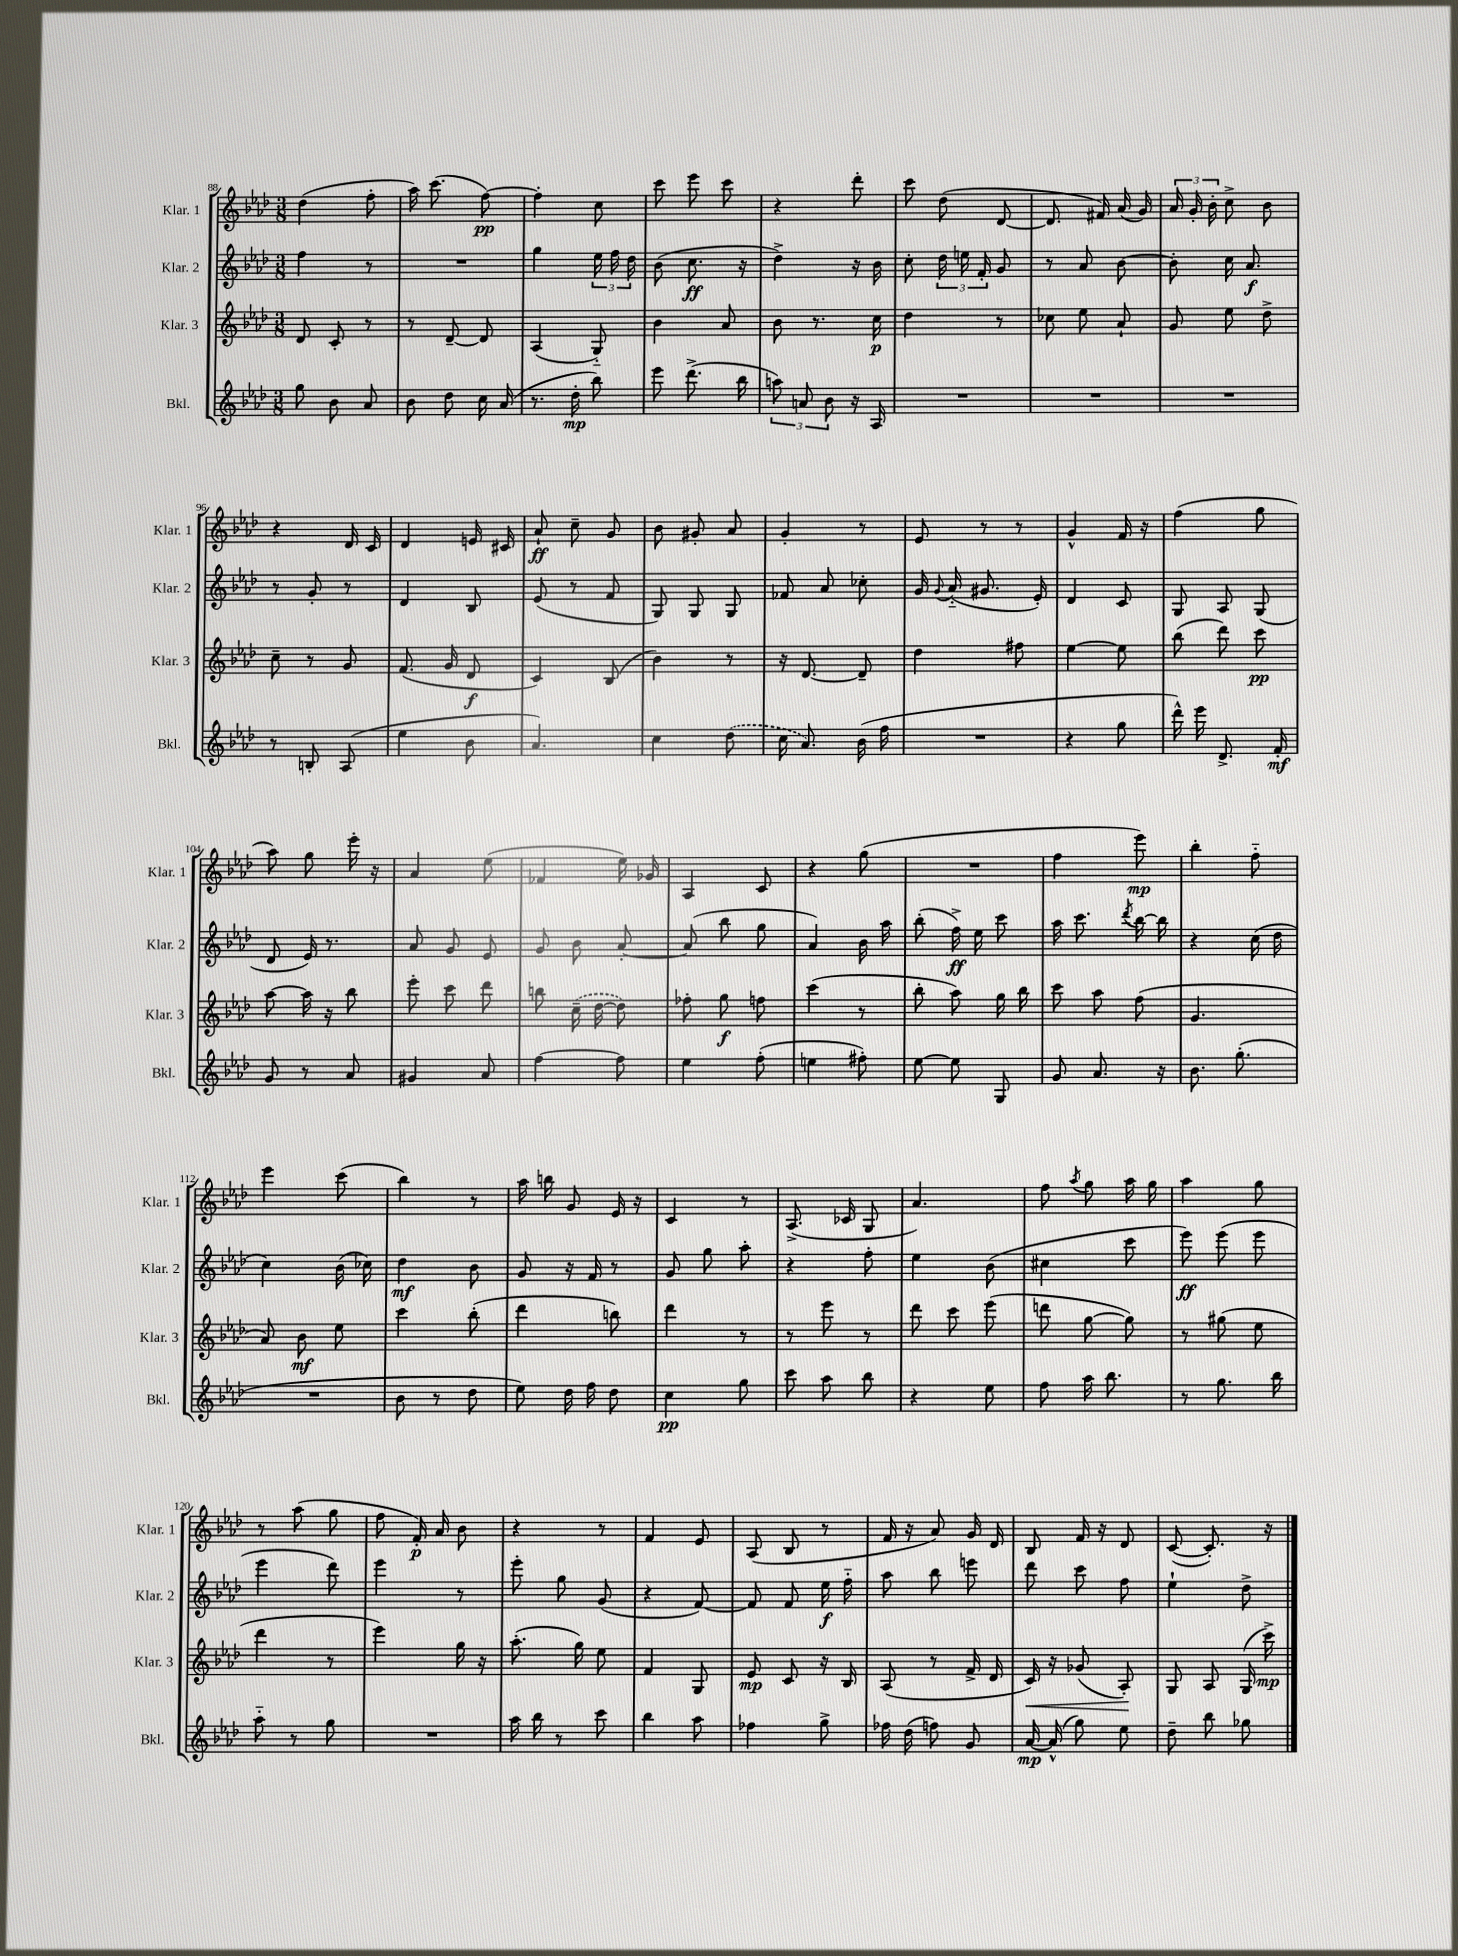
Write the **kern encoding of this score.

**kern	**kern	**kern	**kern
*staff4	*staff3	*staff2	*staff1
*clefG2	*clefG2	*clefG2	*clefG2
*k[b-e-a-d-]	*k[b-e-a-d-]	*k[b-e-a-d-]	*k[b-e-a-d-]
*M3/8	*M3/8	*M3/8	*M3/8
8gg	8d-	4ff	(4dd-
8b-	8c'	.	.
8a-	8r	8r	8ff'
=	=	=	=
8b-	8r	4.r	16aa-)
.	.	.	(8.ccc
8dd-	[8d-~	.	.
16cc	8d-]	.	[8ff)
(16a-	.	.	.
=	=	=	=
8.r	(4A-	4gg	4ff']
16dd-'	.	.	.
8bb-)	8G'~)	24ee-	8cc
.	.	24ff	.
.	.	24dd-	.
=	=	=	=
8eee-	4b-	(8b-	8ccc
(8.ddd-^	.	8.cc	8eee-
.	8a-	.	8ccc
16bb-	.	16r	.
=	=	=	=
12aa)	8b-	4dd-^)	4r
12a	.	.	.
.	8.r	.	.
12b-	.	.	.
16r	.	16r	8ddd-'
16A-	16cc	16b-	.
=	=	=	=
4.r	4dd-	8cc'	8ccc
.	.	24dd-	(8dd-
.	.	24ee	.
.	.	24f'	.
.	8r	8g	[8d-
=	=	=	=
4.r	8cc-	8r	8.d-]
.	8ee-	8a-	.
.	.	.	16f#)
.	8a-`	[8b-	(16a-
.	.	.	16g)
=	=	=	=
4.r	8g	8b-']	24a-
.	.	.	24g'
.	.	.	24b-'
.	8ee-	16cc	8cc^
.	.	8.a-	.
.	8dd-^	.	8b-
=	=	=	=
8r	8cc~	8r	4r
8B'	8r	8g'	.
(8A-	8g	8r	16d-
.	.	.	16c
=	=	=	=
4ee-	(8.f	4d-	4d-
.	16g	.	.
8b-	8d-	8B-	16e
.	.	.	16c#
=	=	=	=
4.a-)	4c)	(8e-	8a-`
.	.	8r	8cc~
.	(8B-	8f	8g
=	=	=	=
4cc	4b-)	8G)	8b-
.	.	8G	8g#'
(8dd-	8r	8G	8a-
=	=	=	=
16cc	16r	8f-	4g'
8.a-)	[8.d-	.	.
.	.	8a-	.
(16b-	8d-~]	8cc-'	8r
16ff	.	.	.
=	=	=	=
4.r	4dd-	16g	8e-
.	.	8qqg	.
.	.	(16a-'~	.
.	.	8.g#	8r
.	8ff#	.	8r
.	.	16e-')	.
=	=	=	=
4r	[4ee-	4d-	4g^^
8gg	8ee-]	8c	16f
.	.	.	16r
=	=	=	=
16ddd-^^)	(8bb-	8G	(4ff
16eee-	.	.	.
8.d-^	8ddd-)	8A-	.
.	8ccc	(8G	8gg
16f'	.	.	.
=	=	=	=
8g	[8aa-	8d-	8aa-)
8r	16aa-]	16e-)	8gg
.	16r	8.r	.
8a-	8bb-	.	16eee-'
.	.	.	16r
=	=	=	=
4g#	8eee-'	8a-	4a-
.	8ccc	8g	.
8a-	8ddd-	8e-	(8ee-
=	=	=	=
[4ff	8bb	8g	4f-
.	(16cc~	8b-	.
.	[16dd-	.	.
8ff]	8dd-])	[8a-'	16ee-)
.	.	.	16g-
=	=	=	=
4ee-	8ff-'	(8a-]	4A-
.	8gg	8bb-	.
(8ff'	8ff	8gg	8c
=	=	=	=
4ee	(4ccc	4a-)	4r
8ff#')	8r	16b-	(8gg
.	.	16aa-	.
=	=	=	=
[8ee-	8bb-'	(8bb-'	4.r
8ee-]	8aa-)	16ff^)	.
.	.	16ee-	.
8G	16gg	8ccc	.
.	16bb-	.	.
=	=	=	=
8g	8ccc	16aa-	4ff
.	.	8.ccc	.
8.a-	8aa-	.	.
.	.	8qddd-	.
.	(8ff	[16bb-	8eee-)
16r	.	16bb-]	.
=	=	=	=
8.b-	4.g	4r	4bb-'
(8.gg'	.	.	.
.	.	(16cc	8ff'~
.	.	16dd-	.
=	=	=	=
4.r	8a-)	4cc)	4eee-
.	8b-	.	.
.	8ee-	(16b-	(8ccc
.	.	16cc-)	.
=	=	=	=
8b-	4ccc	4dd-	4bb-)
8r	.	.	.
8dd-	(8bb-'	8b-	8r
=	=	=	=
8ee-)	4ddd-	8g	16aa-
.	.	.	16bb
16dd-	.	16r	8g
16ff	.	16f	.
8dd-	8bb)	8r	16e-
.	.	.	16r
=	=	=	=
4cc	4ddd-	8g	4c
.	.	8gg	.
8gg	8r	8aa-'	8r
=	=	=	=
8ccc	8r	4r	(8.A-^
8aa-	8eee-	.	.
.	.	.	16c-
8bb-	8r	8ff'	8G
=	=	=	=
4r	8ddd-	4ee-	4.a-)
.	8ccc	.	.
8ee-	(8eee-	(8b-	.
=	=	=	=
8ff	8ddd	4cc#	8ff
.	.	.	8qaa-
16aa-	[8gg	.	8gg
8.bb-	.	.	.
.	8gg])	8ccc	16aa-
.	.	.	16gg
=	=	=	=
8r	8r	8eee-)	4aa-
8.gg	(8gg#	(8eee-	.
.	8ee-	8eee-	8gg
16bb-	.	.	.
=	=	=	=
8aa-'~	4ddd-	4eee-	8r
8r	.	.	(8aa-
8gg	8r	8ddd-)	8gg
=	=	=	=
4.r	4eee-)	4eee-	8ff
.	.	.	16f')
.	.	.	16a-
.	16gg	8r	8b-
.	16r	.	.
=	=	=	=
16aa-	(8.aa-'	8eee-'	4r
16bb-	.	.	.
8r	.	8gg	.
.	16gg)	.	.
8ccc	8ee-	(8g	8r
=	=	=	=
4bb-	4f	4r	4f
8aa-	8G	[8f)	8e-
=	=	=	=
4ff-	8e-	8f]	(8A-
.	8c	8f	8B-
8gg^	16r	16ee-	8r
.	16B-	16ff'~	.
=	=	=	=
16ff-	(8A-	8aa-	16f
(16dd-	.	.	16r
8ff)	8r	8bb-	8a-)
8g	16f^	8eee	16g
.	16d-	.	16d-
=	=	=	=
[16a-	16c)	8ddd-	8B-
(16a-^^]	16r	.	.
8gg)	(8g-	8ccc	16f
.	.	.	16r
8ee-	8A-')	8ff	8d-
=	=	=	=
8dd-~	8G	4ee-`	([8c
8bb-	8A-	.	8.c'])
8gg-	(16G	8dd-^	.
.	16ccc^)	.	16r
==	==	==	==
*-	*-	*-	*-
